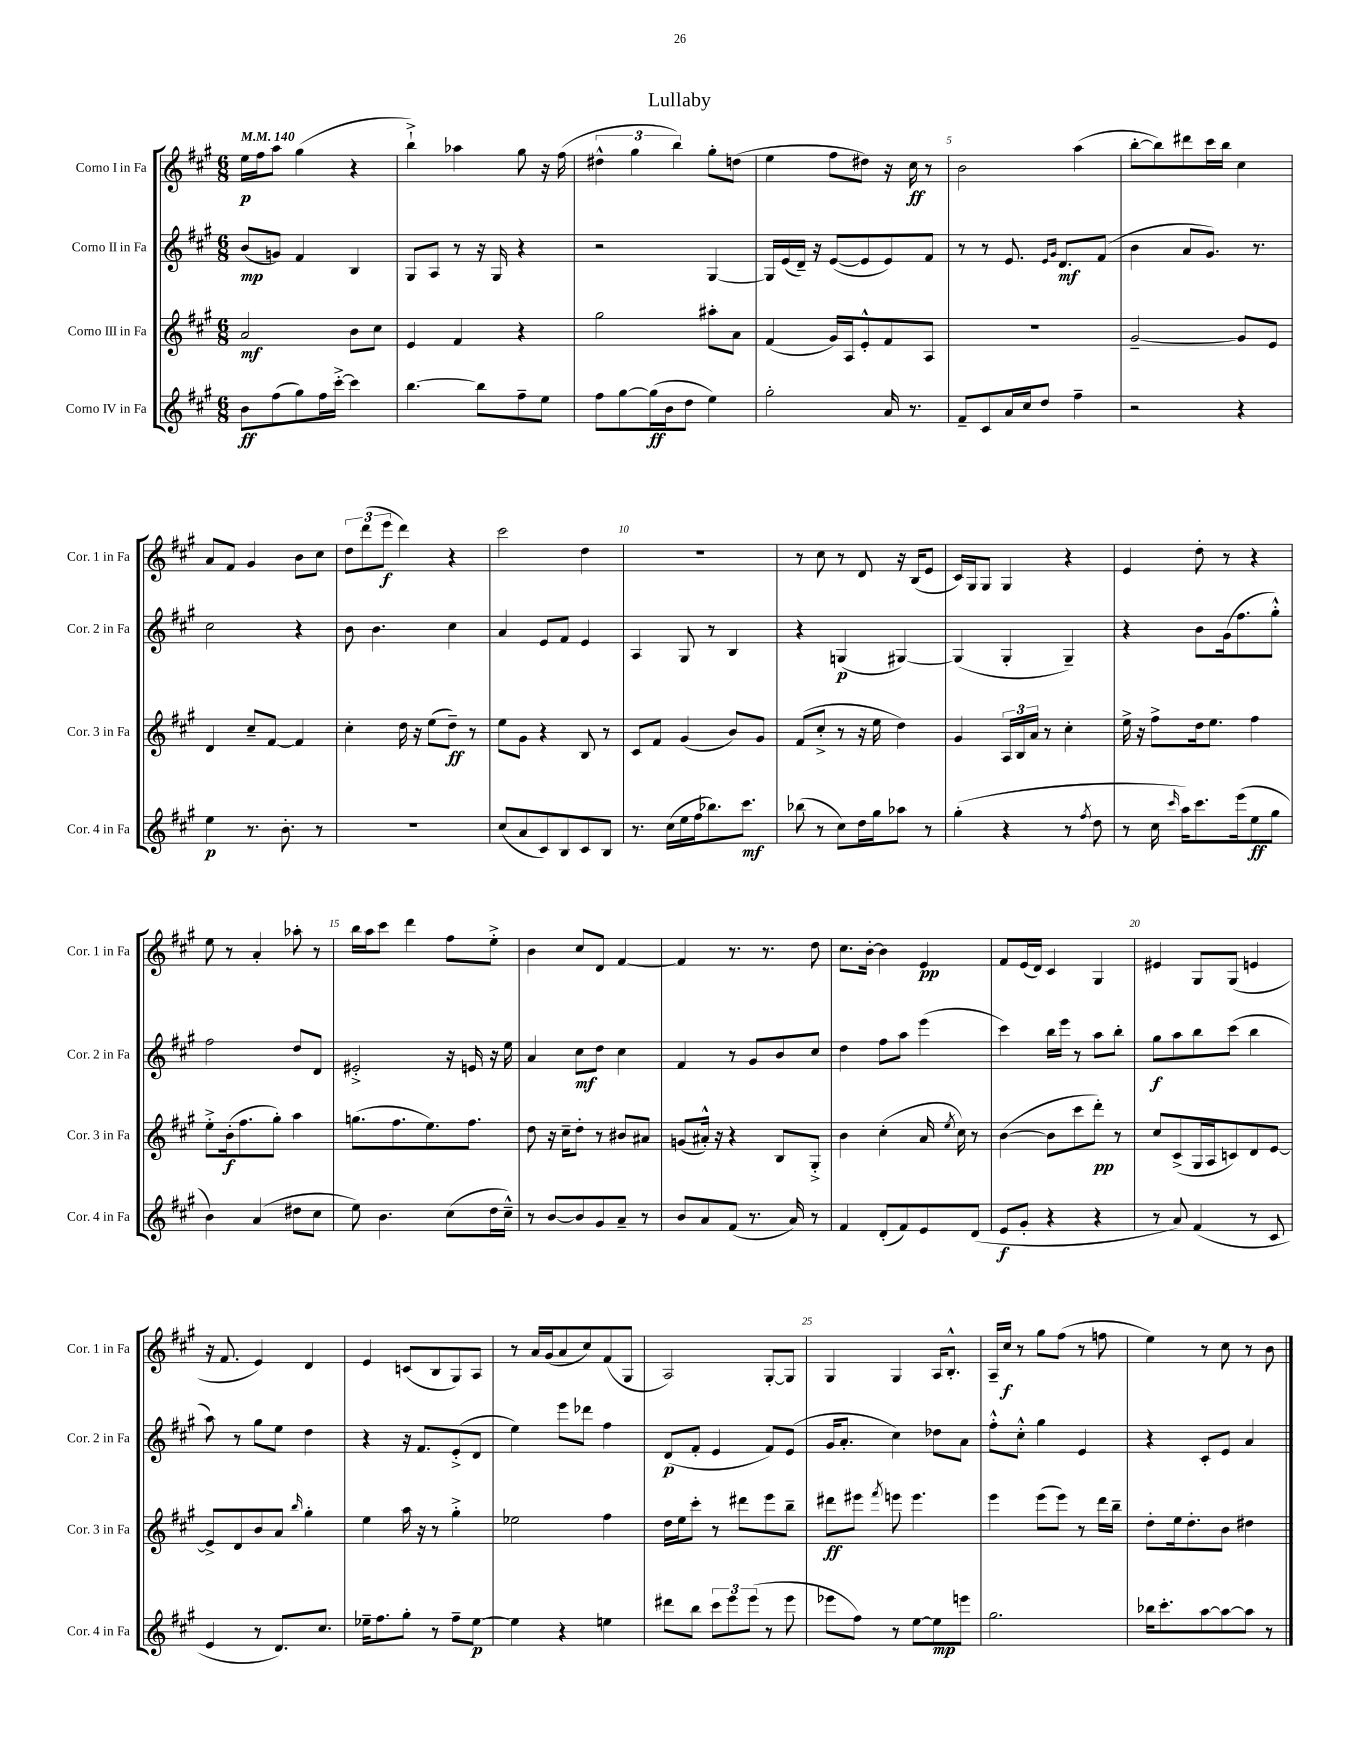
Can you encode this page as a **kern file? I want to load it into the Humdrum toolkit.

**kern	**kern	**kern	**kern
*staff4	*staff3	*staff2	*staff1
*clefG2	*clefG2	*clefG2	*clefG2
*k[f#c#g#]	*k[f#c#g#]	*k[f#c#g#]	*k[f#c#g#]
*M6/8	*M6/8	*M6/8	*M6/8
*MM140	*MM140	*MM140	*MM140
8b	2a	(8b	16ee
.	.	.	16ff#
(8ff#	.	8g)	8aa
8gg#)	.	4f#	(4gg#
16ff#	.	.	.
[16ccc#'^	.	.	.
4ccc#]	8b	4B	4r
.	8cc#	.	.
=	=	=	=
[4.bb	4e	8G#	4bb`^)
.	.	8A	.
.	4f#	8r	4aa-
8bb]	.	16r	.
.	.	16G#	.
8ff#~	4r	4r	8gg#
8ee	.	.	16r
.	.	.	(16ff#
=	=	=	=
8ff#	2gg#	2r	6dd#^^
[8gg#	.	.	.
.	.	.	6gg#
(16gg#]	.	.	.
16b	.	.	.
.	.	.	6bb)
8dd	.	.	.
4ee)	8aa#'	[4G#	8gg#'
.	8a	.	(8dd
=	=	=	=
2gg#'	(4f#	16G#]	4ee
.	.	(16e	.
.	.	16d~)	.
.	.	16r	.
.	16g#)	([8e	8ff#
.	16A	.	.
.	8e'^^	8e]	8dd#)
16a	8f#	8e)	16r
8.r	.	.	16cc#
.	8A	8f#	8r
=	=	=	=
8f#~	2.r	8r	2b
8c#	.	8r	.
16a	.	8.e	.
16cc#	.	.	.
8dd	.	.	.
.	.	16qqe	.
.	.	16qqg#	.
.	.	8.d	.
4ff#~	.	.	(4aa
.	.	(8f#	.
=	=	=	=
2r	[2g#~	4b	[8bb'
.	.	.	8bb])
.	.	8a	8ddd#
.	.	8.g#)	16ccc#
.	.	.	16bb
4r	8g#]	.	4cc#
.	.	8.r	.
.	8e	.	.
=	=	=	=
4ee	4d	2cc#	8a
.	.	.	8f#
8.r	8cc#~	.	4g#
.	[8f#	.	.
8.b'	.	.	.
.	4f#]	4r	8b
8r	.	.	8cc#
=	=	=	=
2.r	4cc#'	8b	12dd
.	.	.	(12ddd
.	.	4.b	.
.	.	.	12eee
.	16dd	.	4ddd)
.	16r	.	.
.	(8ee	.	.
.	8dd~)	4cc#	4r
.	8r	.	.
=	=	=	=
(8cc#	8ee	4a	2ccc#
8a	8g#	.	.
8c#)	4r	8e	.
8B	.	8f#	.
8c#	8B	4e	4dd
8B	8r	.	.
=	=	=	=
8.r	8c#	4A	2.r
.	8f#	.	.
(16cc#	.	.	.
16ee	(4g#	8G#	.
16ff#	.	.	.
8.bb-)	.	8r	.
.	8b)	4B	.
8.ccc#	.	.	.
.	8g#	.	.
=	=	=	=
(8bb-	(8f#	4r	8r
8r	8cc#'^	.	8cc#
8cc#)	8r	(4G	8r
16dd	16r	.	8d
16gg#	16ee	.	.
8aa-	4dd)	[4G#)	16r
.	.	.	(16B
8r	.	.	8e
=	=	=	=
(4gg#'	4g#	(4G#]	16c#)
.	.	.	16G#
.	.	.	8G#
4r	24A	4G#'	4G#
.	24B	.	.
.	24a	.	.
.	8r	.	.
8r	4cc#'	4G#~)	4r
8qff#	.	.	.
8dd	.	.	.
=	=	=	=
8r	16ee^	4r	4e
.	16r	.	.
16cc#	8ff#^	.	.
16qqccc#	.	.	.
16aa)	.	.	.
8.ccc#	16dd	8b	8dd'
.	8.ee	.	.
.	.	(16g#	8r
(16eee	.	8.ff#	.
8ee	4ff#	.	4r
8gg#	.	8gg#'^^)	.
=	=	=	=
4b)	8ee'^	2ff#	8ee
.	(16b'	.	8r
.	8.ff#	.	.
(4a	.	.	4a'
.	8gg#')	.	.
8dd#	4aa	8dd	8aa-'
8cc#	.	8d	8r
=	=	=	=
8ee)	(8.gg	2e#'^	16bb
.	.	.	16aa
4.b	.	.	8ccc#
.	8.ff#	.	.
.	.	.	4ddd
.	8.ee)	.	.
(8cc#	.	16r	8ff#
.	8.ff#	16e	.
16dd	.	16r	8ee'^
16cc#~^^)	.	16ee	.
=	=	=	=
8r	8dd	4a	4b
[8b	16r	.	.
.	16cc#~	.	.
8b]	8dd'	8cc#	8cc#
8g#	8r	8dd	8d
8a~	8b#	4cc#	[4f#
8r	8a#	.	.
=	=	=	=
8b	(8g	4f#	4f#]
8a	16a#'^^)	.	.
.	16r	.	.
(8f#	4r	8r	8.r
8.r	.	8g#	.
.	.	.	8.r
.	8B	8b	.
16a)	.	.	.
8r	8G#'^	8cc#	8dd
=	=	=	=
4f#	4b	4dd	8.cc#
.	.	.	[16b'
(8d'	(4cc#'	8ff#	4b]
8f#)	.	8aa	.
8e	16a	(4eee	4e
.	8qee	.	.
.	16cc#)	.	.
(8d	8r	.	.
=	=	=	=
8e	([4b	4ccc#)	8f#
8g#'	.	.	(16e
.	.	.	16d)
4r	8b]	16bb	4c#
.	.	16eee	.
.	8ccc#	8r	.
4r	8ddd')	8aa	4G#
.	8r	8bb'	.
=	=	=	=
8r	8cc#	8gg#	4e#
8a)	(8c#^	8aa	.
(4f#	16G#	8bb	8G#
.	16A	.	.
.	8c)	(8ccc#	(8G#
8r	8d	4bb	4e
8c#	[8e	.	.
=	=	=	=
4e	8e^]	8aa)	16r
.	.	.	8.f#
.	8d	8r	.
8r	8b	8gg#	4e)
8.d)	8a	8ee	.
.	16qqbb	.	.
.	4gg#'	4dd	4d
8.cc#	.	.	.
=	=	=	=
16ee-~	4ee	4r	4e
8.ff#	.	.	.
8gg#'	16aa	16r	(8c
.	16r	8.f#	.
8r	8r	.	8B
8ff#~	4gg#'^	(8e'^	8G#)
[8ee-	.	8d	8A
=	=	=	=
4ee-]	2ee-	4ee)	8r
.	.	.	16a
.	.	.	(16g#
4r	.	8eee	8a
.	.	8ddd-	8cc#)
4ee	4ff#	4ff#	(8f#
.	.	.	8G#
=	=	=	=
8ddd#	16dd	(8d	2A)
.	16ee	.	.
8bb	8ccc#'	8f#'	.
12ccc#	8r	4e	.
12eee	.	.	.
.	8ddd#	.	.
(12eee	.	.	.
8r	8eee	8f#)	[8G#'
8eee	8bb~	(8e	8G#]
=	=	=	=
8eee-	8ddd#	16g#	4G#
.	.	8.a'	.
8ff#)	8eee#	.	.
.	8qfff#	.	.
8r	8eee	4cc#)	4G#
[8ee	4.eee	.	.
8ee]	.	8dd-	16A
.	.	.	8.B'^^
8eee	.	8a	.
=	=	=	=
2.gg#	4eee	8ff#'^^	16A~
.	.	.	16cc#
.	.	8cc#'^^	8r
.	(8eee	4gg#	8gg#
.	8eee)	.	(8ff#
.	8r	4e	8r
.	16ddd	.	8ff
.	16bb~	.	.
=	=	=	=
16bb-	8dd'	4r	4ee)
8.ccc#'	.	.	.
.	16ee	.	.
.	8.dd'	.	.
[8aa	.	8c#'	8r
8aa_	8b	8e	8cc#
8aa]	4dd#	4a	8r
8r	.	.	8b
==	==	==	==
*-	*-	*-	*-
